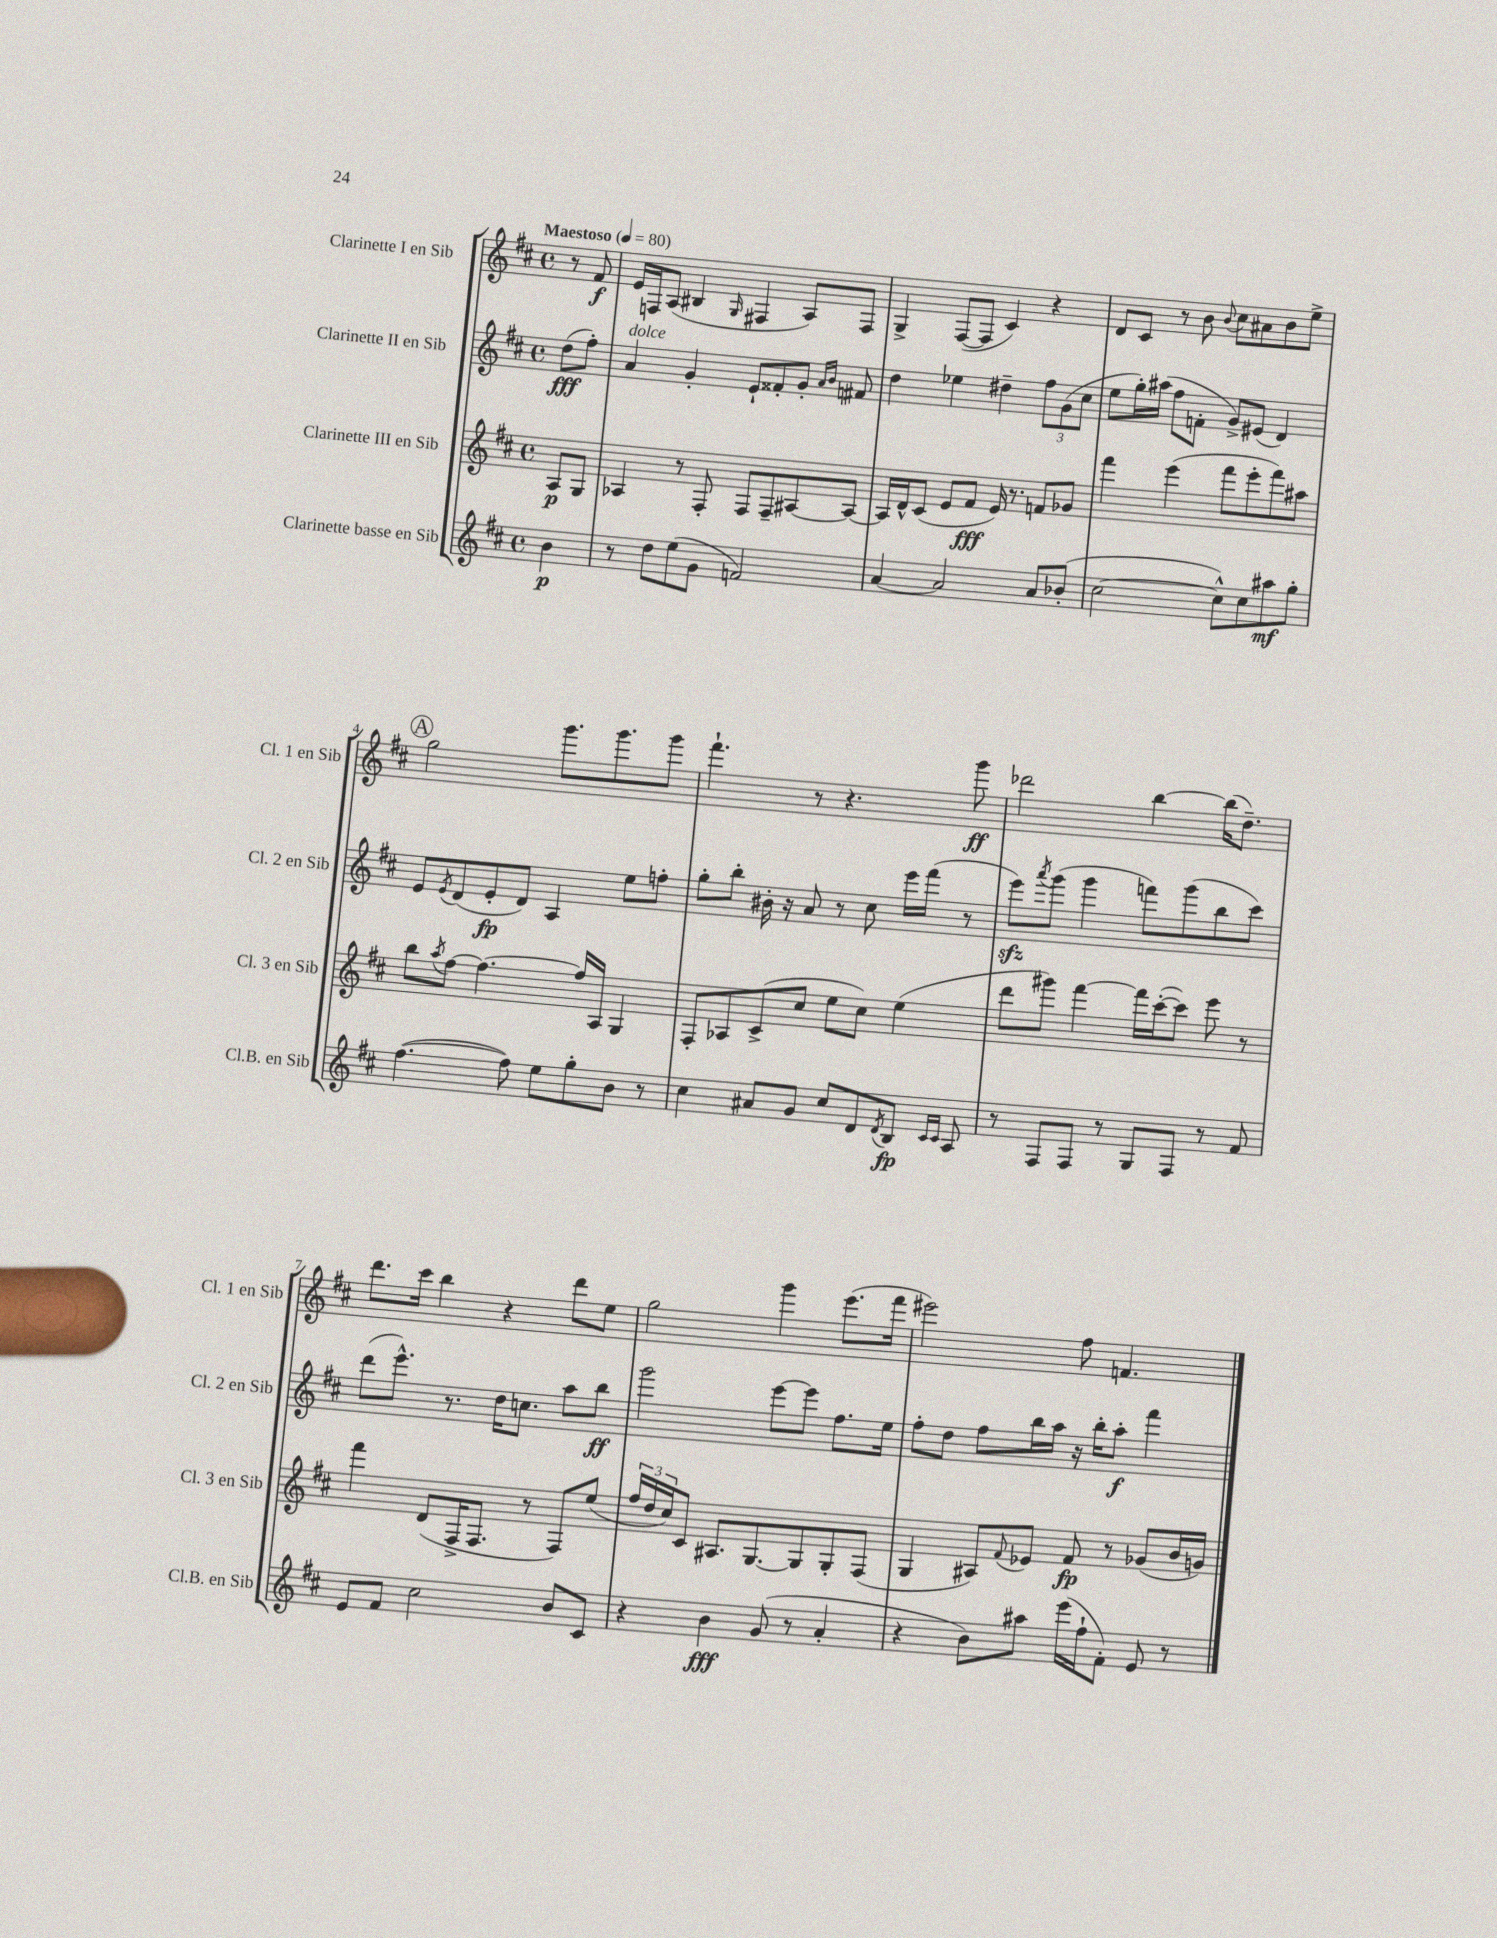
<<
\new StaffGroup <<
\new Staff = "s0" \with { instrumentName = "Clarinette I en Sib" shortInstrumentName = "Cl. 1 en Sib" } {
    \clef treble \key d \major \defaultTimeSignature \time 4/4 \partial 4 \tempo "Maestoso" 4 = 80
    r8 fis'8\f |
    e'16 f16 a8( bis4 \grace { g16 } fis4 a8) fis8 |
    g4-> fis8~( fis8 cis'4) r4 |
    d'8 cis'8 r8 b'8 \appoggiatura { b'8 } cis''8 ais'8 b'8 e''8-> |
    \mark \markup { \circle "A" } g''2 g'''8. g'''8. g'''8 |
    fis'''4.-! r8 r4. g'''8\ff |
    des'''2 b''4~ b''16( d''8.--) |
    d'''8. cis'''16 b''4 r4 d'''8 e''8 |
    g''2 g'''4 e'''8.( fis'''16 |
    eis'''2) fis''8 f'4. \bar "|." |
}
\new Staff = "s1" \with { instrumentName = "Clarinette II en Sib" shortInstrumentName = "Cl. 2 en Sib" } {
    \clef treble \key d \major \defaultTimeSignature \time 4/4 \partial 4
    d''8\fff( fis''8-.) |
    a'4^\markup { \italic "dolce" } g'4-. e'8-! fisis'8-. g'8-. \grace { a'16 b'16 } fis'8 |
    d''4 ees''4 dis''4-- \tuplet 3/2 { fis''8 g'8( cis''8 } |
    e''8 g''16-.) ais''16( fis''8 f'8-. g'8->) eis'8( d'4) |
    \mark \markup { \circle "A" } e'8 \acciaccatura { e'8 } d'8( e'8-.\fp d'8) a4 e''8 f''8-. |
    g''8-. b''8-. bis'16-. r16 a'8 r8 cis''8 e'''16 fis'''16( r8 |
    e'''8\sfz) \acciaccatura { a'''8 } g'''8( g'''4 f'''8) g'''8( b''8 cis'''8) |
    d'''8( e'''8.-^) r8. d''16 c''8. a''8 b''8\ff |
    g'''2 e'''8~ e'''8 fis''8. e''16 |
    fis''8-. d''8 fis''8 b''16 a''16 r16 b''16-. a''8-.\f fis'''4 \bar "|." |
}
\new Staff = "s2" \with { instrumentName = "Clarinette III en Sib" shortInstrumentName = "Cl. 3 en Sib" } {
    \clef treble \key d \major \defaultTimeSignature \time 4/4 \partial 4
    a8\p g8 |
    aes4 r8 fis8-. fis8 fis8-- ais8~ ais8~ |
    ais16 d'16-^ cis'8( e'8 fis'8\fff e'16) r8. f'8 ges'8 |
    fis'''4 e'''4( fis'''8 e'''8-. fis'''8) ais''8 |
    \mark \markup { \circle "A" } b''8 \acciaccatura { a''8 } fis''8~ fis''4.~ fis''16 a16 g4 |
    fis8-. aes8 cis'8->( cis''8 e''8 cis''8) e''4( |
    d'''8 gis'''8) fis'''4~ fis'''16 cis'''16~-.( cis'''8) e'''8 r8 |
    fis'''4 d'8( fis16-> fis8. r8 fis8) e''8( |
    \tuplet 3/2 { fis''16 d''16 cis''16) } cis'8 ais8. g8.~ g8 g8-. fis8( |
    g4 ais8) \appoggiatura { fis'8 } ees'8 fis'8\fp r8 ges'8( b'16 g'16) \bar "|." |
}
\new Staff = "s3" \with { instrumentName = "Clarinette basse en Sib" shortInstrumentName = "Cl.B. en Sib" } {
    \clef treble \key d \major \defaultTimeSignature \time 4/4 \partial 4
    b'4\p |
    r8 d''8 e''8( g'8 f'2) |
    a'4~ a'2 a'8 bes'8-.( |
    cis''2~ cis''8-^) cis''8 ais''8\mf g''8-. |
    \mark \markup { \circle "A" } fis''4.~( fis''8) e''8 g''8-. b'8 r8 |
    cis''4 ais'8 g'8 cis''8 d'8 \acciaccatura { d'8 } b8\fp \grace { cis'16 cis'16 } a8 |
    r8 fis8 fis8 r8 g8 fis8 r8 fis'8 |
    e'8 fis'8 cis''2 b'8 cis'8 |
    r4 b'4\fff g'8( r8 a'4-. |
    r4 b'8) ais''8 e'''16( fis''16-! fis'8-.) e'8 r8 \bar "|." |
}
>>
>>
